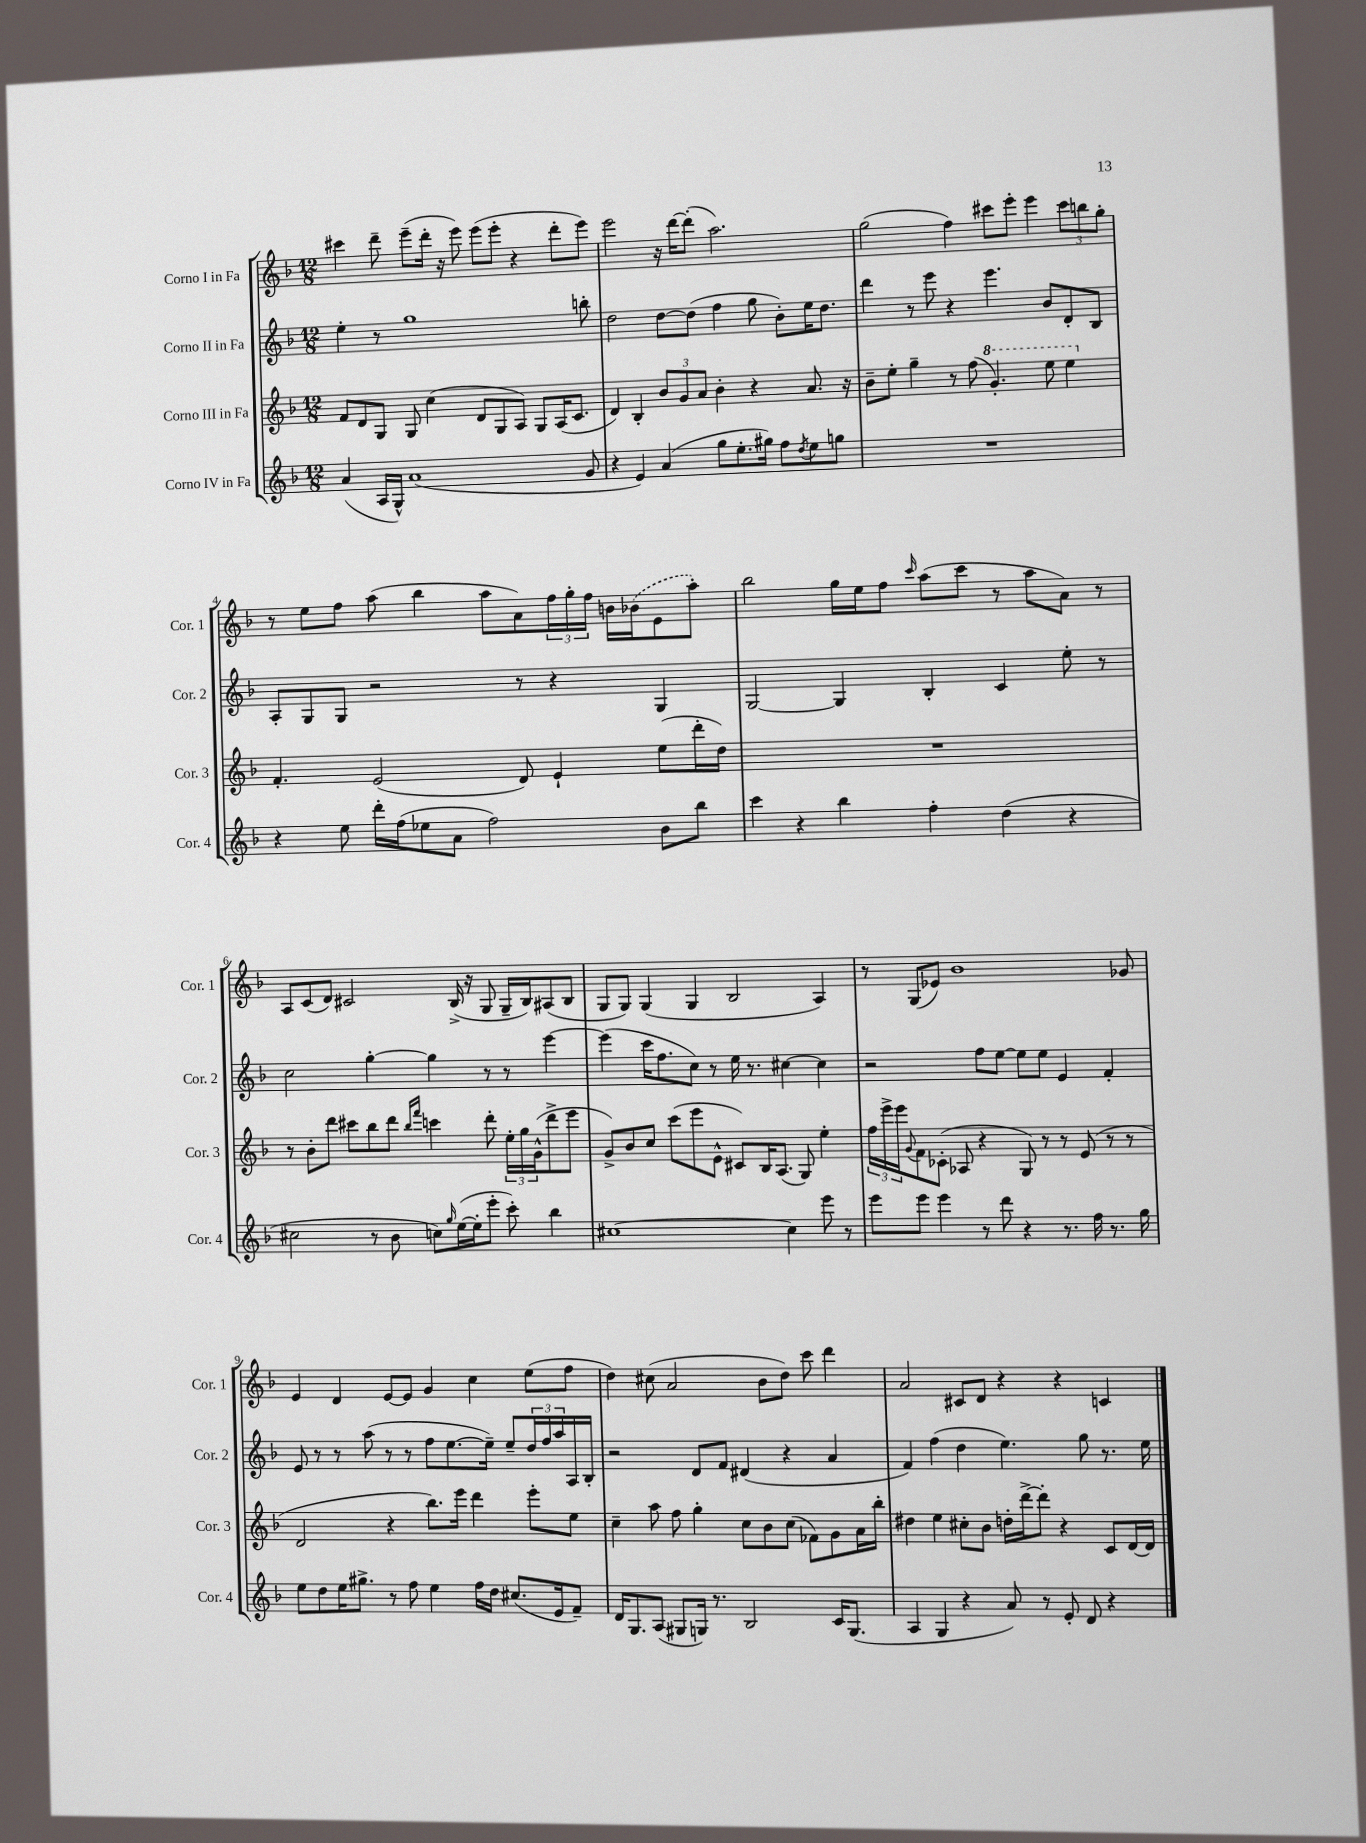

**kern	**kern	**kern	**kern
*part4	*part3	*part2	*part1
*staff4	*staff3	*staff2	*staff1
*I"Corno IV in Fa	*I"Corno III in Fa	*I"Corno II in Fa	*I"Corno I in Fa
*I'Cor. 4	*I'Cor. 3	*I'Cor. 2	*I'Cor. 1
*clefG2	*clefG2	*clefG2	*clefG2
*k[b-]	*k[b-]	*k[b-]	*k[b-]
*M12/8	*M12/8	*M12/8	*M12/8
=1	=1	=1	=1
(4a/	8f/L	4ee'\	4ccc#X\
.	8d/	.	.
16A/LL	8G/J	8r	8ddd~\
16G^^/JJ)	.	.	.
(1a	8G/	1gg	(8eee~\L
.	(4cc\	.	16ddd'\Jk
.	.	.	16r
.	.	.	8eee\)
.	8d/L	.	(8eee\L
.	8G/	.	8eee'\J
.	8A/J)	.	4r
.	8G/L	.	.
.	(16A/K	.	8ddd'\L
.	8.c/J	.	.
8g/	.	8bbn'\	8eee\J)
=2	=2	=2	=2
4r	4d/)	2dd\	2eee\
4e/)	4B-'/	.	.
(4a/	12b-/L	[8dd\L	16r
.	.	.	[16ddd\KL
.	12g/	.	.
.	.	(8dd\J]	(8ddd'\J]
.	12a/J	.	.
8gg\L	4b-'\	4ff\	2.aa\)
8.ee'\	.	.	.
.	4r	8gg\	.
16gg#X\Jk)	.	.	.
8ff\L	.	8b-'\L)	.
8qdd/	.	.	.
8ee\	8.a/	16ee\K	.
.	.	8.dd\J	.
8ggn\J	.	.	.
.	16r	.	.
=3	=3	=3	=3
1.r	8b-~\L	4ddd\	(2gg\
.	8ee'\J	.	.
.	4gg~\	8r	.
.	.	8eee\	.
.	8r	4r	4ff\)
.	(8ff\	.	.
*	*8va	*	*
.	4.gg'/)	4.eee\	8ccc#X\L
.	.	.	8eee'\J
.	.	.	4eee\
.	8eee\	8b-/L	.
.	4eee\	8d'/	12ccc#\L
.	.	.	12bbn\
.	.	8B-/J	.
.	.	.	12gg'\J
!!LO:LB:g=z
=4	=4	=4	=4
*	*X8va	*	*
4r	4.f'/	8A'/L	8r
.	.	8G/	8ee\L
8ee\	.	8G/J	8ff\J
16ddd'\LL	(2e/	2r	(8aa\
(16ff\J	.	.	.
8ee-X\	.	.	4bb-\
8a\J	.	.	.
2ff\)	.	.	8aa\L
.	8d/)	8r	8a\)
.	4e`/	4r	24ff\L
.	.	.	24gg'\
.	.	.	24ff\JJ
.	.	.	16bn\LL
.	.	.	(16b-X\J
8b-\L	(8ee\L	4G/	8e\
8bb-\J	16ddd'\L	.	8aa'\J)
.	16dd\JJ)	.	.
=5	=5	=5	=5
4ccc\	1.r	[2G/	2bb-\
4r	.	.	.
4bb-\	.	4G/]	16gg\LL
.	.	.	16ee\J
.	.	.	8ff\J
.	.	.	16qqccc/
4ff'\	.	4B-'/	(8aa\L
.	.	.	8ccc\J
(4dd\	.	4c/	8r
.	.	.	8aa\L
4r	.	8ee'\	8a\J)
.	.	8r	8r
!!LO:LB:g=z
=6	=6	=6	=6
2cc#X\	8r	2cc\	8A/L
.	8b-'\L	.	(8c/
.	8ddd\J	.	8d/J)
.	8ccc#X\L	.	2c#X/
8r	8bb-\	[4gg'\	.
8b-\	8ddd\J	.	.
.	16qqbb-/LL	.	.
.	16qqfff/JJ	.	.
8ccn\L)	4cccn\	4gg\]	.
16qqgg/	.	.	.
([16ee\L	.	.	(16B-^/
16ee'\J]	.	.	16r
8eee'\J	8ddd'\	8r	8G/
8ccc'\)	24ee'\LL	8r	16G~/LL
.	24gg\	.	.
.	.	.	16B-/J)
.	(24g^^\J	.	.
4bb-\	8ddd^\	[4eee\	(8A#X/
.	8eee\J	.	8B-/J
=7	=7	=7	=7
[1cc#X	8g^/L)	(4eee\]	8G/L
.	8b-/	.	8G/J)
.	8cc/J	16ccc\KL	(4G/
.	.	8.ff\	.
.	(8ccc\L	.	.
.	8eee\	8cc\J)	4G/
.	8e^^\J	8r	.
.	8c#X/L)	16ee\	2B-/
.	.	8.r	.
.	16B-/K	.	.
.	(8.A/J	.	.
4cc#\]	.	[4cc#X\	.
.	8G/)	.	.
8eee\	4ee'\	4cc#\]	4A/)
8r	.	.	.
=8	=8	=8	=8
8eee\L	24ff\LL	2r	8r
.	24eee^\	.	.
.	24eee\J	.	.
.	8qqg/	.	.
8eee\J	8f\	.	(8G/L
4eee\	(8c-X'\J	.	8e-X/J)
.	8A-X/	.	1b-
8r	4r	8ff\L	.
8ddd\	.	[8ee\J	.
4r	8G/)	8ee\L]	.
.	8r	8ee\J	.
8.r	8r	4e/	.
.	(8e/	.	.
16ff\	.	.	.
8.r	8r	4f'/	.
.	8r	.	8g-X/
16gg\	.	.	.
!!LO:LB:g=z
=9	=9	=9	=9
8ee\L	2d/	8e/	4e/
8dd\	.	8r	.
16ee\K	.	8r	4d/
8.gg#X^\J	.	.	.
.	.	(8aa\	.
8r	4r	8r	[8e/L
8ff\	.	8r	8e/J]
4ee\	8.bb-\L)	8ff\L	4g/
.	.	[8.ee\	.
.	16eee\Jk	.	.
16ff\LL	4ddd\	.	4cc\
16dd\JJ	.	16ee~\Jk])	.
(8.cc#X/L	.	8ee~/L	.
.	8eee'\L	24dd/L	(8ee\L
.	.	24ff/	.
16e/k	.	.	.
.	.	24aa/	.
8f~/J)	8ee\J	16A/	8ff\J
.	.	16B-'/JJ	.
=10	=10	=10	=10
16d/KL	4cc~\	2r	4dd\)
8.G/	.	.	.
(8A/J	8aa\	.	(8cc#X\
8G#X/L	8ff\	.	2a/
16Gn/Jk)	4gg'\	8d/L	.
8.r	.	.	.
.	.	8f/J	.
2B-/	8cc\L	(4d#X/	.
.	8b-\	.	8b-\L
.	(8cc\J	4r	8dd\J)
.	8f-X\L)	.	8ccc\
16c/KL	8g\	4a/	4ddd\
(8.G/J	.	.	.
.	16a\L	.	.
.	16bb-'\JJ	.	.
=11	=11	=11	=11
4A/	4dd#X\	4f/)	2a/
4G/	4ee\	(4ff\	.
4r	8cc#X'\L	4dd\	8c#X/L
.	8b-\J	.	8d/J
8a/)	16ddn'\LL	4.ee\)	4r
.	[16ddd^\J	.	.
8r	8ddd'\J]	.	.
8e'/	4r	.	4r
8d/	.	8gg\	.
4r	8c/L	8.r	4cn/
.	[16d/L	.	.
.	16d/JJ]	16ee\	.
==	==	==	==
*-	*-	*-	*-
